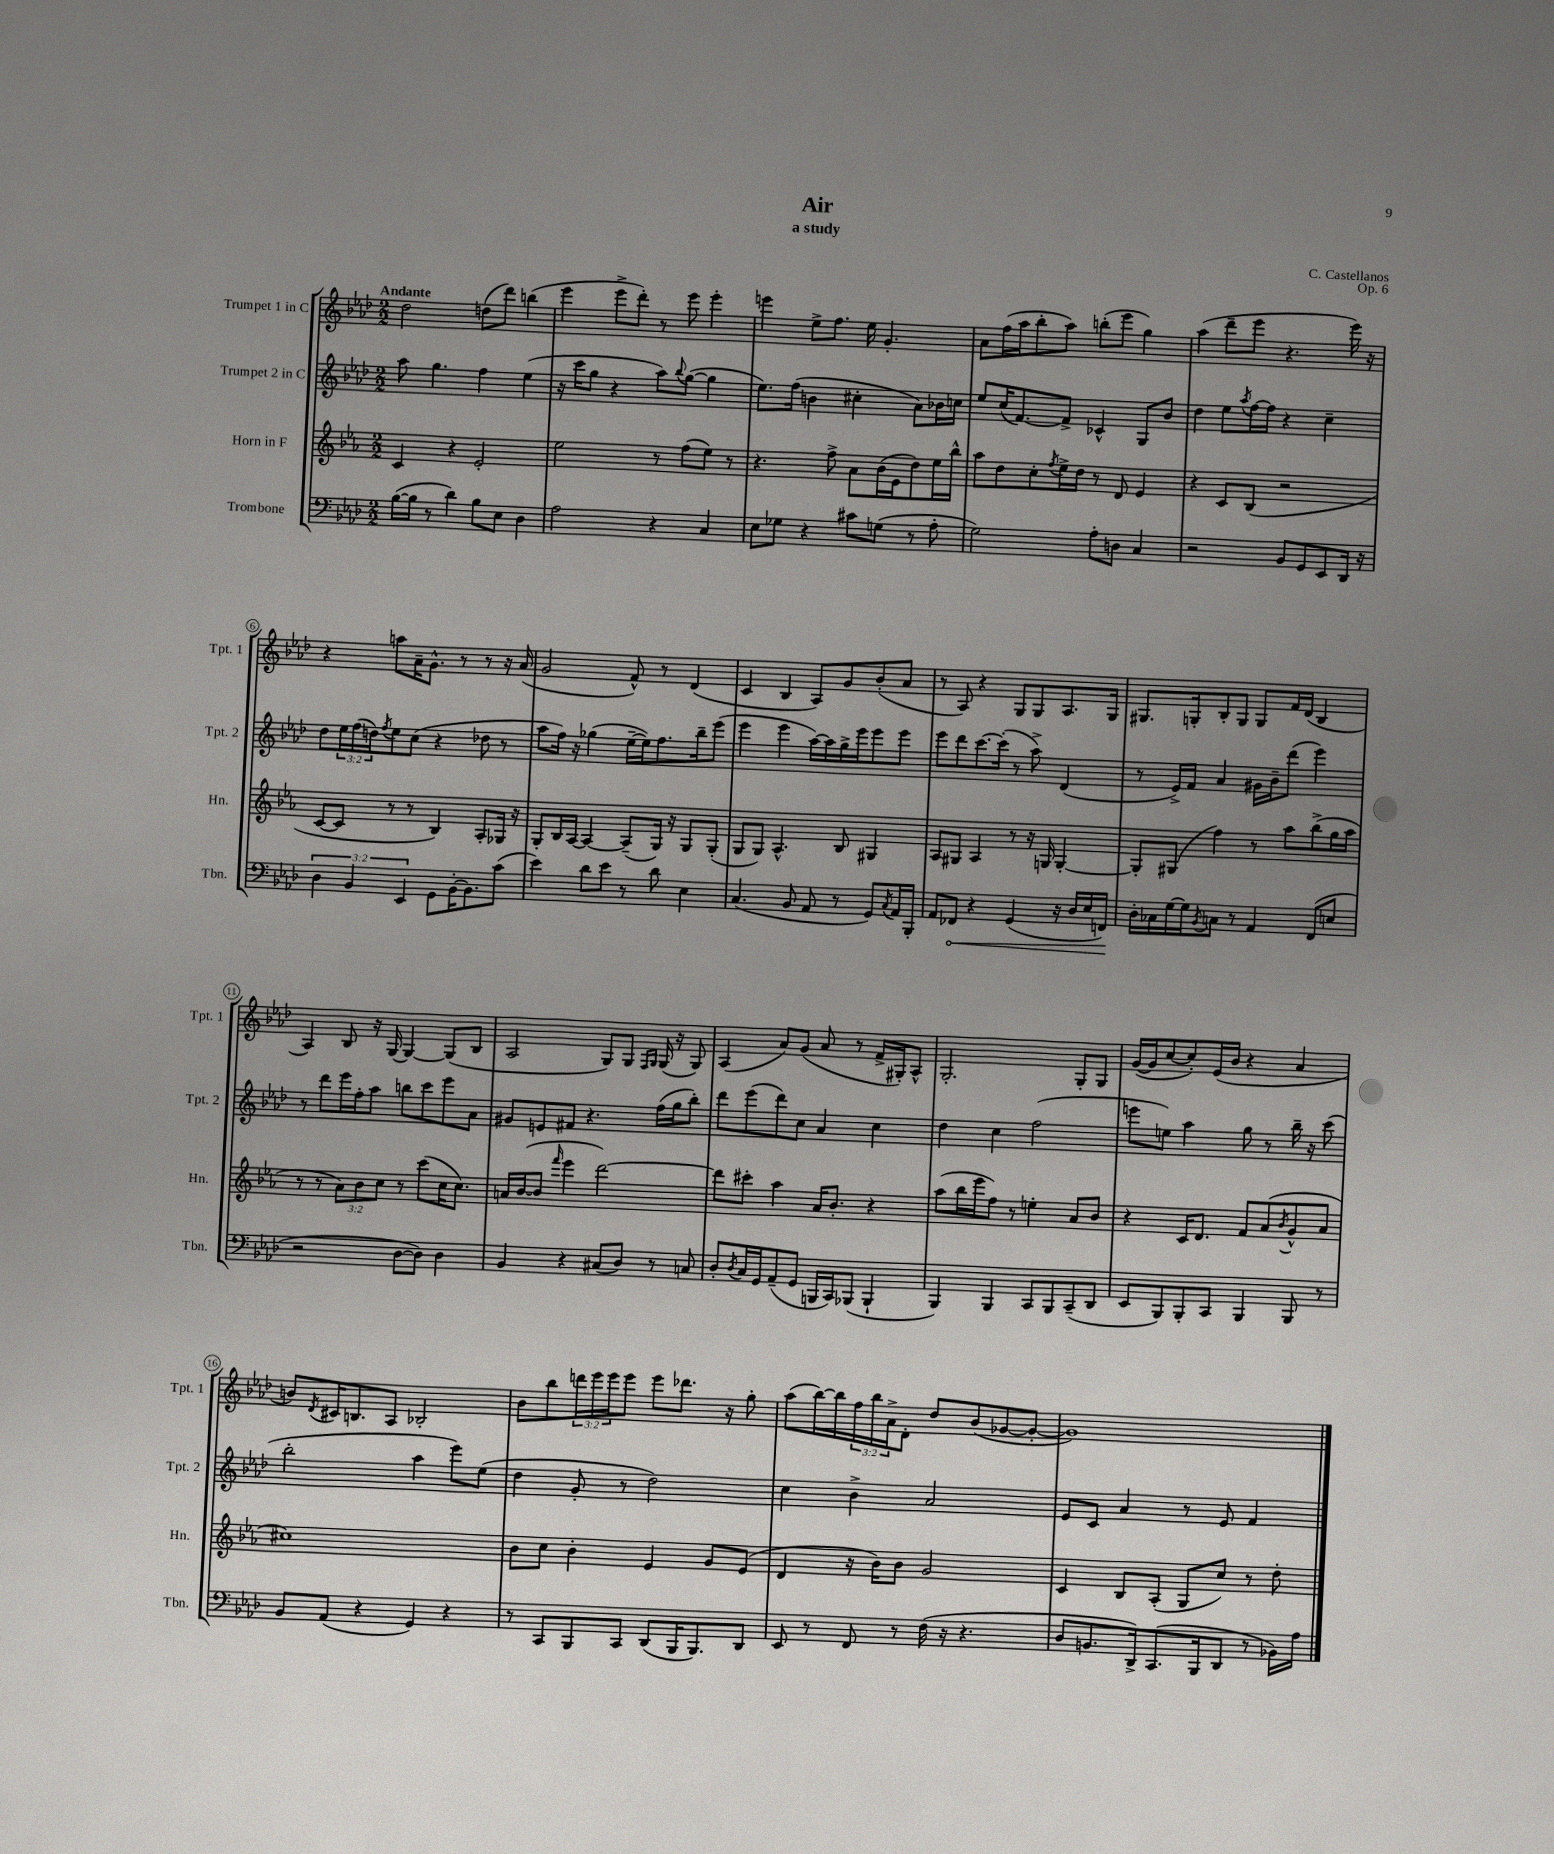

**kern	**kern	**kern	**kern
*staff4	*staff3	*staff2	*staff1
*clefF4	*clefG2	*clefG2	*clefG2
*k[b-e-a-d-]	*k[b-e-a-]	*k[b-e-a-d-]	*k[b-e-a-d-]
*M2/2	*M2/2	*M2/2	*M2/2
([16B-	4c	8aa-	2dd-
16B-]	.	.	.
8r	.	4.gg	.
4d-)	4r	.	.
8B-	2e-'	4ff	(8dd
8E-	.	.	8ddd-)
4D-	.	(4ee-	(4bb
=	=	=	=
2A-	2ee-	16r	4eee-
.	.	16ccc	.
.	.	8gg	.
.	.	4r	8eee-^
.	.	.	8ddd-')
4r	8r	8aa-)	8r
.	.	8qqbb-	.
.	(8ff	([8gg	8eee-
4C	8ee-)	4gg]	4eee-'
.	8r	.	.
=	=	=	=
8E-	4.r	8.ee-)	4eee
8G-	.	.	.
.	.	(16ff	.
4r	.	4b	8ee-^
.	8ff^	.	8.ff
8c#	8a-	4cc#'	.
.	.	.	16ee-
(8G	(16b-	.	4.g'
.	16e-	.	.
8r	8dd)	8a-)	.
8A-'	16ee-	16b-	.
.	16bb-^^	16cc	.
=	=	=	=
2G)	8aa-	8ee-	8a-
.	8dd	(16cc	(16ff
.	.	[8.f)	16aa-
.	8cc'	.	8bb-'
.	8qff	.	.
.	16ee-^	8f^]	8aa-)
.	16dd	.	.
8A-'	8r	4c-^^	(8bb'
8D	8d	.	8eee-
4C	4e-	8G	4gg)
.	.	8b-	.
=	=	=	=
2r	4r	4dd-	(4aa-
.	8c	8ee-	8ddd-~
.	.	8qaa-	.
.	(8B-	[16ff	8eee-
.	.	16ff]	.
8BB-	2r	4r	4.r
8GG	.	.	.
8EE-	.	4cc~	.
16DD-	.	.	16eee-)
16r	.	.	16r
=	=	=	=
6D-	[8c	8dd-	4r
.	8c]	24ee-	.
6BB-	.	(24ff	.
.	.	24dd)	.
.	.	8qff	.
.	8r	8ee-	8aa
6EE-	.	.	.
.	8r	(8cc	16a-~
.	.	.	8.g^^
8GG	4B-)	4r	.
[16BB-'	.	.	8r
8.BB-]	.	.	.
.	8A-'	8dd-	8r
(8c	16G-	8r	16r
.	16r	.	(16a-
=	=	=	=
4e-)	8G'	8aa-	2g
.	16B-	16ff)	.
.	[16A-	16r	.
8d-	4A-_	(4gg-	.
8e-	.	.	.
8r	(8A-~]	[16ee-~	8f^^)
.	.	16ee-])	.
8d-	16G)	8.ff	8r
.	16r	.	.
4E-	8G	.	(4d-
.	.	16bb-~	.
.	(8G'	(8eee-	.
=	=	=	=
(4.C	8G	4eee-	4c
.	8G)	.	.
.	4.A-^^	4eee-	4B-
8BB-	.	.	.
8AA-	.	[16aa-)	8A-)
.	.	16aa-]	.
8r	8B-	16gg^	8g
.	.	16eee-	.
8GG)	4G#	8eee-	(8b-'
8qC	.	.	.
16AA-	.	8eee-	8a-
16BBB-'	.	.	.
=	=	=	=
8AA-	8A-	8eee-	8r
8FF-	8G#	8ddd-	8A-)
4r	4A-	[8.ccc	4r
.	.	(16ccc']	.
(4GG	8r	8r	8G
.	16r	8aa-^)	8G
.	16G	.	.
16r	[4G'	(4d-	8.A-
16D-	.	.	.
16E-	.	.	.
16FF)	.	.	16G
=	=	=	=
16D-'	8G']	8r	8.G#
16C-	.	.	.
[16G	(8G#	16e-^)	.
16G]	.	16f	16G'
8qBB-	.	.	.
8C	4ff)	4a-	8B-'
8r	.	.	8G
4AA-	8r	16g#	8G
.	.	16b-~	.
.	8aa-	(8ddd-	16f
.	.	.	(16d-
(8FF	(8bb-^	4eee-)	4B-
8E	16gg	.	.
.	16aa-	.	.
=	=	=	=
2r	8r	8r	4A-)
.	8r	8ddd-	.
.	12a-)	16eee-	8B-
.	.	16ff'	.
.	12b-	.	.
.	.	8aa-	16r
.	12cc	.	.
.	.	.	[16G
[8D-	8r	8bb	4G_
8D-])	(8ccc	8ccc	.
4D-	16cc	8eee-	(8G]
.	8.cc)	.	.
.	.	8a-	8B-
=	=	=	=
4BB-	16a	8g#	2A-
.	([16b-	.	.
.	8b-]	8e	.
.	16qqfff	.	.
4r	4eee-	8f#	.
.	.	4.r	.
(8C#	[2ddd)	.	8G)
8D-)	.	.	8G
.	.	.	16qqF
.	.	.	16qqG
8r	.	(16ff	(16G
.	.	16gg	16r
8C	.	8bb-')	8G)
=	=	=	=
8D-'	8ddd]	8ddd-	(4A-
8qD-	.	.	.
16C	8ccc#'	(8eee-	.
16GG	.	.	.
(8AA-~	4aa-	8ddd-)	8a-)
8GG	.	8cc	(8g
16BBB	16a-	4a-	8a-
16CC)	8.b-'	.	.
(8BBB-	.	.	8r
4BBB-`	4r	4cc	16f^
.	.	.	16G#')
.	.	.	8A-^^
=	=	=	=
4BBB-)	(8aa-	4dd-	2.G'
.	16bb-	.	.
.	16eee-	.	.
4BBB-	8ff)	4cc	.
.	8r	.	.
8CC	4ee'	(2ff	.
8BBB-	.	.	.
(8CC~	8a-	.	8G'
8DD-	8b-	.	8G
=	=	=	=
8EE-	4r	8eee	([16g
.	.	.	16g]
8BBB-)	.	8ee)	[8cc
8BBB-'	16c	4aa-	8cc'])
.	8.d	.	.
8CC	.	.	(16e-
.	.	.	16b-
4BBB-	8f	8gg	4r
.	(8a-	8r	.
.	8qb-	.	.
8BBB-	8g^^	16bb-~	4a-
.	.	16r	.
8r	8a-	(8ccc	.
=	=	=	=
8BB-	1cc#)	2bb-'	8b)
.	.	.	8qd-
(8AA-	.	.	16c#
.	.	.	8.B
4r	.	.	.
.	.	.	8A-
4GG)	.	4aa-	2B-'
4r	.	8eee-)	.
.	.	(8ee-	.
=	=	=	=
8r	8b-	4dd-	8b-
8CC	8cc	.	8bb-
8BBB-	4b-'	8g'	24ddd
.	.	.	24eee-
.	.	.	24eee-
8CC	.	8r	8eee-
(8DD-	4e-	2dd-)	8eee-
16BBB-	.	.	8.ddd-
8.BBB-)	.	.	.
.	8g	.	.
.	.	.	16r
8DD-	(8e-	.	8gg'
=	=	=	=
8EE-	4d	4cc	(8aa-
8r	.	.	[16bb-)
.	.	.	16bb-]
8FF	16r	4b-^	24ff
.	.	.	24bb-
.	16b-)	.	.
.	.	.	24a-^
8r	8b-	.	8d-'
(16F	2g	2a-	8dd-
16r	.	.	.
4.r	.	.	(8b-
.	.	.	[8g-
.	.	.	8g-'_
=	=	=	=
8D-	4c	8e-	1g-])
8.BB	.	8c	.
.	8B-	4a-	.
16DD-^)	.	.	.
(8.CC	(8A-'	.	.
.	8G	8r	.
16BBB-	.	.	.
8DD-	8cc)	8e-	.
8r	8r	4f	.
16BB-)	8dd'	.	.
16A-	.	.	.
==	==	==	==
*-	*-	*-	*-
